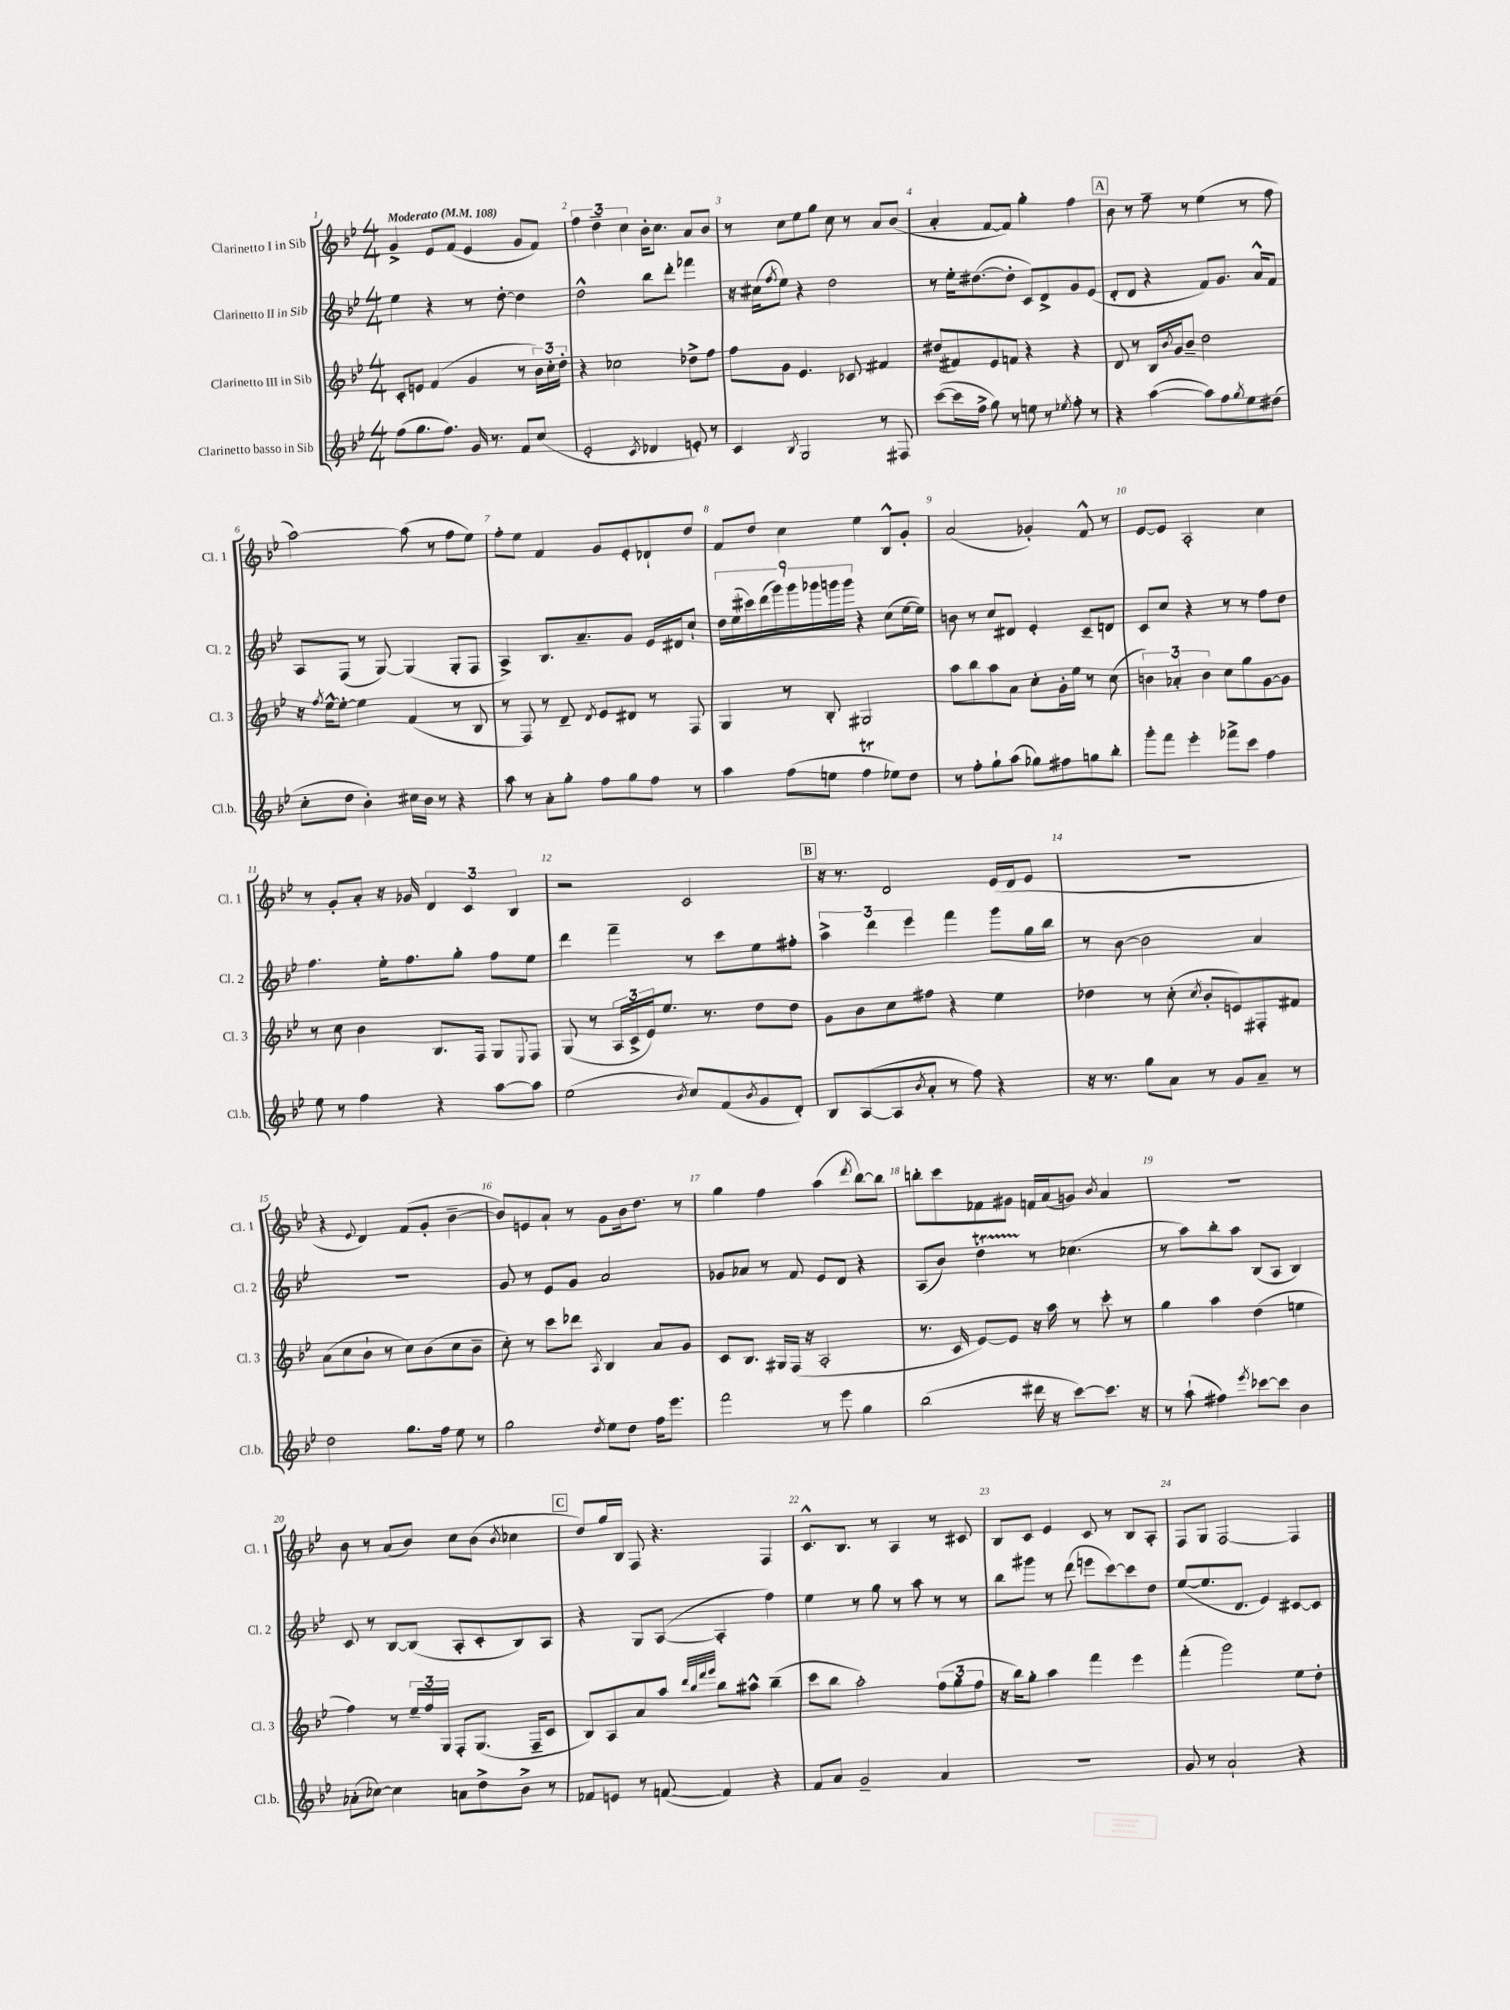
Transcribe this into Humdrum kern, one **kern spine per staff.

**kern	**kern	**kern	**kern
*part4	*part3	*part2	*part1
*staff4	*staff3	*staff2	*staff1
*I"Clarinetto basso in Sib	*I"Clarinetto III in Sib	*I"Clarinetto II in Sib	*I"Clarinetto I in Sib
*I'Cl.b.	*I'Cl. 3	*I'Cl. 2	*I'Cl. 1
*clefG2	*clefG2	*clefG2	*clefG2
*k[b-e-]	*k[b-e-]	*k[b-e-]	*k[b-e-]
*M4/4	*M4/4	*M4/4	*M4/4
*MM108	*MM108	*MM108	*MM108
=1	=1	=1	=1
!	!	!	!LO:TX:a:B:t=Moderato
(8ff\L	8c'/L	4ee-\	4g^/
8.gg\	8en/J	.	.
.	(4f/	4r	8e-/L
8.ff\J)	.	.	.
.	.	.	(8f/J
16g/	4g/	8r	4e-/
8.r	.	.	.
.	.	[8dd'\	.
8f/L	8r	4dd\]	8g/L
(8cc/J	24b-\LL)	.	8f/J)
.	24cc'\	.	.
.	24dd'\JJ	.	.
=2	=2	=2	=2
2e-'/	4r	2dd^^\	6ff\
.	.	.	6dd~\
.	2cc-X\	.	.
.	.	.	6cc\
8qc/	.	.	.
4d-X/	.	8bb-\L	16b-'\KL
.	.	.	8.cc\J
.	.	8ddd'\J	.
8en'/)	8dd-X^\L	4fff-X\	8a/L
8r	8ff\J	.	8b-/J
=3	=3	=3	=3
4c/	8ff\L	16r	8r
.	.	(16cc#X\KL	.
.	.	8qff/	.
.	8g\J	8ee-\J)	8cc\L
8qB-/	.	.	.
2G/	4.e-/	4r	8ee-\
.	.	.	8gg\J
.	.	2dd\	8cc\
.	8c-X/	.	8r
8r	4f#X/	.	8a/L
8F#X/	.	.	(8b-/J
=4	=4	=4	=4
([8ccc\L	(8dd#X/L	8r	4a'/
16ccc\L]	8f#X/)	16ee-'\KL	.
16ff^\JJ	.	([8.dd#X\	.
8gg\)	8e-/	.	[8f/L
8r	8fn/J	8dd#'\J]	8f/J])
8een\	4r	8c/L)	4gg'\
8r	.	8d^/	.
8qee-X/	.	.	.
8ff'\	4r	8g/	4ff\
8r	.	(8e-/J	.
!!LO:REH:place=s1:t=A
=5	=5	=5	=5
4r	8d/	8d'/L	8b-\
.	8r	8d/J	8r
([4aa\	16B-/LL	4r	8ff~\
.	8qb-/	.	.
.	16g/J	.	.
.	8b-~/J	.	8r
8aa\L])	2dd\	8f/L)	(4ee-\
8ff\	.	8.g/J	.
8qgg/	.	.	.
8ee-\	.	.	8r
.	.	16a^^/KL	.
(8dd#X\J	.	8f/J	8ff\
!!LO:LB:g=z
=6	=6	=6	=6
8cc'\L	16r	8A/L	[2aa\)
.	8qff/	.	.
.	[16ee-^^\KL	.	.
8dd\J	8ee-'\J_	(8F/J	.
4b-'\)	4ee-\]	8r	.
.	.	[8G/)	.
16cc#X\LL	(4f/	(4G/]	(8aa\]
16b-\JJ	.	.	.
8r	.	.	8r
4r	8r	8G'/L	8ff\L
.	8B-/	8F/J	8ee-\J)
=7	=7	=7	=7
8aa\	8r	4A^/)	8ff'\L
8r	8F/)	.	8ee-\J
8a'\L	8r	8.B-/L	4f/
8gg'\J	8d~/	.	.
.	.	8.a~/	.
.	8qd/	.	.
8ff\L	8e-/L	.	8g/L
8gg\	8d#X/J	8g/J	8e-'/
8ff\J	8r	16e-/LL	8d-X`/
.	.	16d#X/J	.
8r	8F/	8cc`/J	8dd/J
=8	=8	=8	=8
4aa\	4G/	18dd\LL	8f/L
.	.	(18ee-\	.
.	.	18ccc#X\)	.
.	.	.	8dd/J
.	.	(18ddd\	.
.	.	18ggg\)	.
(8ff\L	8r	.	4cc\
.	.	18ggg\	.
.	.	18ggg-X\	.
8een\J	8B-'/	.	.
.	.	18gggn\	.
.	.	18ggg\JJ	.
4ffT\	2G#X/	4r	4ee-\
8ee-X\L)	.	(8cc\L	8B-^^/L
8dd\J	.	[16ee-\L	8g'/J
.	.	16ee-\JJ])	.
=9	=9	=9	=9
8r	8aa\L	8bn\	(2a/
8ff'\L	8bb-\	8r	.
8gg`\	8aa\	8cc/L	.
(8aa\J	8a\J	8d#X/J	.
8gg-X\L)	8cc'\L	4e-'/	4g-X'/)
8ff#X\	16g'\L	.	.
.	16ee-\JJ	.	.
8ggn\	8r	8c~/L	8f^^/
8bb-'\J	(8cc\	8dn/J	8r
=10	=10	=10	=10
8ggg'\L	6bn\)	8c/L	[8e-/L
8fff\J	.	8cc/J	8e-/J]
.	6a-X'/	.	.
4eee-'\	.	4r	2A'/
.	6b\	.	.
8fff-X^\L	8cc\L	8r	.
8ccc\J	8gg\	8r	.
4ff\	[8g\	8ff\L	4cc\
.	8g\J]	8dd\J	.
!!LO:LB:g=z
=11	=11	=11	=11
8ee-\	8r	4.ff\	8r
8r	8cc\	.	8g'/L
4ff\	4b-\	.	8a'/J
.	.	16ee-'\KL	16r
.	.	8.ff\	16g-X/
4r	8.B-/L	.	6d/
.	.	8gg'\J	.
.	.	.	6c/
.	16F/Jk	.	.
[8aa\L	8G/L	8ff\L	.
.	.	.	6B-/
.	8qqE-/	.	.
8aa\J]	8F/J	8ee-\J	.
=12	=12	=12	=12
(2ee-\	(8G/	4ddd\	2r
.	8r	.	.
.	24A/LL	4fff~\	.
.	24c^/	.	.
.	24e-/J)	.	.
.	8.ee-/J	.	.
8qb-/	.	.	.
8cc/L)	.	8r	2c/
.	8.r	.	.
(8f/	.	8ccc\L	.
8qb-/	.	.	.
8g/	8dd\L	8ee-\	.
8d'/J)	8dd\J	8ff#X'\J	.
!!LO:REH:place=s1:t=B
=13	=13	=13	=13
8B-/L	8g\L	6aa^\	16r
.	.	.	8.r
([8A/	8b-\	.	.
.	.	6ddd\	.
8A/]	8cc\	.	2d/
.	.	6eee-\	.
8qb-/	.	.	.
8a'/J	8ff#X\J	.	.
8r	4r	4fff\	.
8ff\)	.	.	.
4r	4ee-\	8ggg\L	(16e-/LL
.	.	.	16d/J
.	.	16gg\L	8e-/J
.	.	16bb-\JJ	.
=14	=14	=14	=14
16r	4dd-X\	8r	1r
8.r	.	.	.
.	.	[8b-\	.
8gg\L	8r	2b-\]	.
8a\J	(8cc'\	.	.
.	8qcc/	.	.
8r	8b-'/L	.	.
8g/L	8en/)	.	.
8a~/J	8F#X'/	4a/	.
8r	8f#X/J	.	.
!!LO:LB:g=z
=15	=15	=15	=15
2dd\	(8a\L	1r	4r
.	8cc\	.	.
.	.	.	8qqe-/
.	8b-`\J	.	4d/)
.	8r	.	.
8.gg\L	8cc\L)	.	(8f/L
.	(8b-\	.	8g'/J
16ff\Jk	.	.	.
8ee-\	8cc\	.	[4b-~\
8r	8b-~\J	.	.
=16	=16	=16	=16
2gg\	8cc'\)	8g/	8b-/L])
.	8r	8r	8en/
.	8ccc\L	8e-/L	8a`/J
.	8ddd-X\J	8g/J	8r
8qdd/	8qA/	.	.
8ee-\L	4B-/	2a/	8g\L
8dd\J	.	.	16b-\k
.	.	.	8.dd\J
16ff\KL	8a/L	.	.
8.eee-\J	.	.	.
.	8g/J	.	8r
=17	=17	=17	=17
2fff\	8c/L	8g-X/L	4gg\
.	8.B-/J	8a-X/J	.
.	.	8r	4ff\
.	16G#X/LL	.	.
.	(16F/JJ	8f/	.
.	16r	.	.
8r	2A'/	8e-/L	(4aa\
8eee-\	.	8d/J	.
.	.	.	8qddd/
4gg\	.	4r	[8bb-\L)
.	.	.	8bb-\J]
=18	=18	=18	=18
(2bb-\	8.r	(8A/L	8bbn'\L
.	.	8b-/J)	8ccc\
.	16c/	.	.
.	[8e-/L)	4ddt\	8f-X\
.	8e-/J]	.	8g#X\J
16ddd#X\	16r	8r	16fn/LL
16r	16aa\	.	(16a/J
[8ccc\L)	8r	(4.cc-X\	8gn/J)
.	.	.	8qb-/
8.ccc\J]	8ccc'\	.	4a/
.	8r	.	.
16r	.	.	.
=19	=19	=19	=19
8r	4gg\	8r	1r
(8aa`\	.	8aa\L)	.
4ff#X\)	4aa\	8bb-'\	.
.	.	8aa\J	.
8qeee-/	.	.	.
[8ccc-X\L	(4dd\	(8B-/L	.
8ccc-\J]	.	8A/J	.
4b-\	4een\	4B-/)	.
!!LO:LB:g=z
=20	=20	=20	=20
(8a-X'\L	4ff\)	8c/	8b-\
[8cc-X\J)	.	8r	8r
4cc-\]	8r	[8B-/L	(8a/L
.	24ee-~/LL	(8B-/J]	8b-/J)
.	24ff/	.	.
.	24G/JJ	.	.
8an\L	8F'/L	8A'/L	8cc\L
8dd^\	(8.G/J	8c'/	(8b-\J
.	.	.	8qb-/
8b-^\J	.	8B-/)	4cc-X\
.	16F~/KL	.	.
8r	8c/J	8A/J	.
!!LO:REH:place=s1:t=C
=21	=21	=21	=21
8f-X/L	8B-/L)	4r	8dd/L)
8en/J	8A/	.	16gg/L
.	.	.	16B-/JJ
8r	8a/	8G/L	8F/
([8fn/	8aa/J	([8A/J	4.r
.	32qqddd/LLL	.	.
.	32qqbb-/	.	.
.	32qqfff/	.	.
.	32qqggg/JJJ	.	.
4f/])	8bb-\L	4A'/]	.
.	8aa#X^^\J	.	.
4r	(4bb-~\	4ff\)	4F/
=22	=22	=22	=22
8f/L	8ccc\L	4ee-\	8.c^^/L
8a/J	8bb-\J	.	.
.	.	.	8.B-/J
2g~/	2aa'\)	8r	.
.	.	8gg\	8r
.	.	8r	4A/
.	.	8aa\	.
4a/	(12ff\L	8r	8r
.	12gg\	.	.
.	.	8r	8c#X/
.	12ff\J	.	.
=23	=23	=23	=23
1r	16r	8bb-\L	8B-/L
.	16bb-\KL)	.	.
.	8gg'\J	8ggg#X\J	8c/J
.	4aa\	8r	4e-/
.	.	(8ddd\	.
.	4fff\	8eeen\L	8c/
.	.	[8ccc\)	8r
.	4eee-\	8ccc\]	8B-/L
.	.	8dd\J	8A'/J
=24	=24	=24	=24
8g/	(4fff'\	([8ee-/L	8F/L
8r	.	8.ee-/]	8G/J
2a`/	2ggg\)	.	[2F/
.	.	8.d/J	.
.	.	4e-/)	.
4r	8ee-\L	[8c#X/L	4F/]
.	8dd'\J	8c#/J]	.
==	==	==	==
*-	*-	*-	*-
